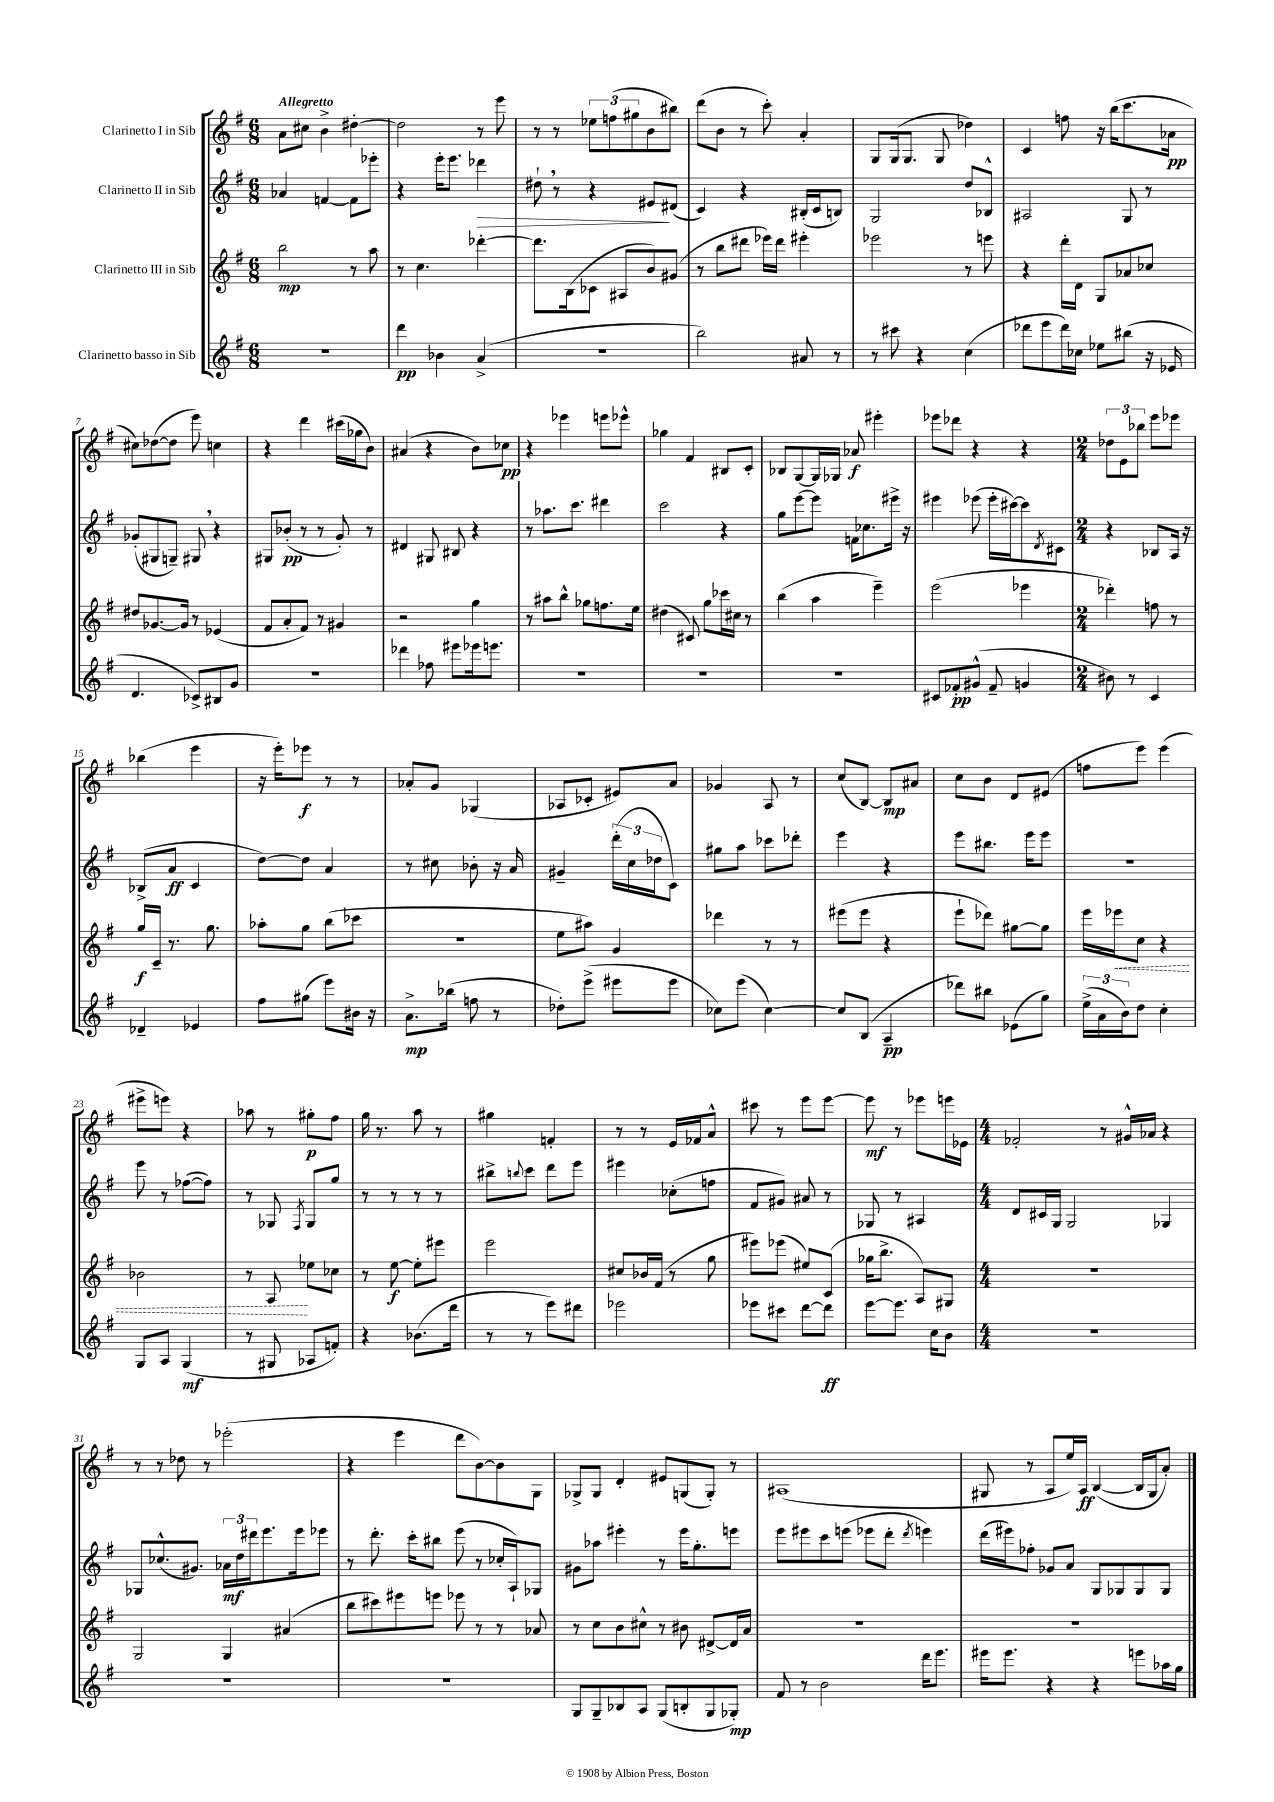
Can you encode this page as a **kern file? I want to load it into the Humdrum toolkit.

**kern	**dynam	**kern	**dynam	**kern	**dynam	**kern	**dynam
*part4	*part4	*part3	*part3	*part2	*part2	*part1	*part1
*staff4	*staff4	*staff3	*staff3	*staff2	*staff2	*staff1	*staff1
*I"Clarinetto basso in Sib	*	*I"Clarinetto III in Sib	*	*I"Clarinetto II in Sib	*	*I"Clarinetto I in Sib	*
*clefG2	*	*clefG2	*	*clefG2	*	*clefG2	*
*k[f#]	*	*k[f#]	*	*k[f#]	*	*k[f#]	*
*M6/8	*	*M6/8	*	*M6/8	*	*M6/8	*
=1	=1	=1	=1	=1	=1	=1	=1
!	!	!	!	!	!	!LO:TX:a:B:t=Allegretto	!
2.r	.	2bb\	mp	4a-X/	.	8a\L	.
.	.	.	.	.	.	8cc#X\J	.
.	.	.	.	[4fn/	.	4b^\	.
.	.	8r	.	8f\L]	.	[4dd#X'\	.
.	.	8aa\	.	8eee-X'\J	.	.	.
=2	=2	=2	=2	=2	=2	=2	=2
4ddd\	pp	8r	.	4r	.	2dd#\]	.
.	.	4.cc\	.	.	.	.	.
4b-X\	.	.	.	16eee'\KL	.	.	.
.	.	.	.	8.eee\J	.	.	.
!	!	!	!	!	!LO:HP:b	!	!
(4a^/	.	[4ddd-X'\	.	4ddd-X\	>	8r	.
.	.	.	.	.	.	8eee\	.
=3	=3	=3	=3	=3	=3	=3	=3
2.r	.	8.ddd-\L]	.	8dd#X`,\	.	8r	.
.	.	.	.	8r	.	8r	.
.	.	(16B\k	.	.	.	.	.
.	.	8c-X\J	.	4r	.	12ee-X\L	.
.	.	.	.	.	.	(12ffn\	.
.	.	8A#X/L	.	.	.	.	.
.	.	.	.	.	.	12gg#X\	.
.	.	8b/)	.	8e#X/L	.	8b\	.
.	.	(8g#X/J	.	(8d#X/J	]	8bb#X\J)	.
=4	=4	=4	=4	=4	=4	=4	=4
2bb\)	.	8r	.	4c/)	.	(8ddd\L	.
.	.	8bb\L	.	.	.	8b\J	.
.	.	8ddd#X\J	.	4r	.	8r	.
.	.	16eee-X\LL)	.	.	.	8ccc'\)	.
.	.	16ddd#\JJ	.	.	.	.	.
8a#X/	.	4eee#X'\	.	(16B#X'/LL	.	4a'/	.
.	.	.	.	16c/J	.	.	.
8r	.	.	.	8Bn/J)	.	.	.
=5	=5	=5	=5	=5	=5	=5	=5
8r	.	2eee-X\	.	2G/	.	8G/L	.
8ccc#X\	.	.	.	.	.	(16G/k	.
.	.	.	.	.	.	8.G/J	.
4r	.	.	.	.	.	.	.
.	.	.	.	.	.	8G/	.
(4cc\	.	8r	.	8dd/L	.	4dd-X\)	.
.	.	8eeen\	.	8B-X^^/J	.	.	.
=6	=6	=6	=6	=6	=6	=6	=6
8ddd-X\L	.	4r	.	2A#X/	.	4c/	.
8eee\	.	.	.	.	.	.	.
16ddd-\L)	.	16ddd'\LL	.	.	.	8ffn\	.
16cc-X\JJ	.	16d\JJ	.	.	.	.	.
8ee-X\L	.	8G/L	.	.	.	16r	.
.	.	.	.	.	.	(16bb\KL	.
(8bb#X\J	.	8a-X/	.	8G/	.	8.ccc\	.
16r	.	8cc-X/J	.	8r	.	.	.
16e-X/	.	.	.	.	.	16a-X\Jk	pp
!!LO:LB:g=z
=7	=7	=7	=7	=7	=7	=7	=7
4.d/	.	8dd#X/L	.	(8g-X'/L	.	8cc#X\L)	.
.	.	[8.g-X/	.	8G#X/	.	([8dd-X\	.
.	.	.	.	8Gn~/J)	.	8dd-\J]	.
.	.	16g-/Jk]	.	.	.	.	.
8c-X^/L)	.	8r	.	8G#X,/	.	8eee\)	.
8B#X/	.	(4e-X/	.	4r	.	4ccn\	.
8g/J	.	.	.	.	.	.	.
=8	=8	=8	=8	=8	=8	=8	=8
2.r	.	8f#/L	.	8G#X/L	.	4r	.
.	.	8a'/	.	(8b-X'/J	pp	.	.
.	.	8f#/J)	.	8r	.	4ddd\	.
.	.	8r	.	8r	.	.	.
.	.	4g#X/	.	8g'/)	.	(16ccc#X\LL	.
.	.	.	.	.	.	16gg-X\J	.
.	.	.	.	8r	.	8b\J)	.
=9	=9	=9	=9	=9	=9	=9	=9
4ddd-X\	.	2r	.	4d#X/	.	(4a#X/	.
8ff-X\	.	.	.	8G#X/	.	4r	.
8eee#X\L	.	.	.	8B#X/	.	.	.
16eee-X\k	.	4gg\	.	4r	.	8b\L)	.
8.eeen\J	.	.	.	.	.	.	.
.	.	.	.	.	.	8cc-X\J	pp
=10	=10	=10	=10	=10	=10	=10	=10
2.r	.	8r	.	8r	.	4r	.
.	.	8aa#X\L	.	8.aa-X\L	.	.	.
.	.	8bb^^\J	.	.	.	4eee-X\	.
.	.	.	.	8.ccc\J	.	.	.
.	.	8gg-X\L	.	.	.	.	.
.	.	8.ffn\	.	4ddd#X\	.	8eeen\L	.
.	.	.	.	.	.	8eee-X^^\J	.
.	.	16ee\Jk	.	.	.	.	.
=11	=11	=11	=11	=11	=11	=11	=11
2.r	.	(4dd#X\	.	2ccc\	.	4gg-X\	.
.	.	8c#X/)	.	.	.	4f#/	.
.	.	8gg\L	.	.	.	.	.
.	.	16ccc-X\L	.	4r	.	8B#X/L	.
.	.	16cc#X\JJ	.	.	.	.	.
.	.	8r	.	.	.	8c'/J	.
=12	=12	=12	=12	=12	=12	=12	=12
2.r	.	(4bb\	.	8gg\L	.	8B-X/L	.
.	.	.	.	[8eee\	.	[8G/	.
.	.	4aa\	.	8eee\J]	.	16G/L]	.
.	.	.	.	.	.	16G-X/JJ	.
.	.	.	.	16fn\KL	.	8a-X/	f
.	.	.	.	8.cc-X\	.	.	.
.	.	4eee~\)	.	.	.	4eee#X'\	.
.	.	.	.	16eee#X^\Jk	.	.	.
.	.	.	.	16r	.	.	.
=13	=13	=13	=13	=13	=13	=13	=13
8c#X/L	.	(2eee\	.	4eee#X\	.	8eee-X\L	.
8f-X'/	pp	.	.	.	.	8ddd-X\J	.
(8g#X^^/J	.	.	.	(8eee-X\	.	4r	.
8f-~/	.	.	.	16eee-'\LL	.	.	.
.	.	.	.	[16ccc#X\J)	.	.	.
4gn/	.	4eee-X\	.	8ccc#\]	.	4r	.
.	.	.	.	8qd/	.	.	.
.	.	.	.	8c#X\J	.	.	.
=14	=14	=14	=14	=14	=14	=14	=14
*M2/4	*	*M2/4	*	*M2/4	*	*M2/4	*
8b#X\)	.	4ddd-X'\)	.	4r	.	12dd-X\L	.
.	.	.	.	.	.	12e\	.
8r	.	.	.	.	.	.	.
.	.	.	.	.	.	12bb-X\J	.
4c/	.	8ffn\	.	8B-X/L	.	8eee\L	.
.	.	8r	.	16A/Jk	.	8eee-X\J	.
.	.	.	.	16r	.	.	.
!!LO:LB:g=z
=15	=15	=15	=15	=15	=15	=15	=15
4d-X~/	.	16gg/LL	f	(8B-X^/L	.	(4bb-X\	.
.	.	16c~/JJ	.	.	.	.	.
.	.	8.r	.	8a/J	ff	.	.
4e-X/	.	.	.	4c/	.	4eee\	.
.	.	8.gg\	.	.	.	.	.
=16	=16	=16	=16	=16	=16	=16	=16
8ff#\L	.	8aa-X'\L	.	[8dd\L)	.	16r	.
.	.	.	.	.	.	16eee'\KL)	.
(8gg#X\J	.	8gg\J	.	8dd\J]	.	8eee-X\J	f
8eee\L)	.	(8bb\L	.	4a/	.	8r	.
16b#X\Jk	.	8ccc-X\J	.	.	.	8r	.
16r	.	.	.	.	.	.	.
=17	=17	=17	=17	=17	=17	=17	=17
8.a^\L	mp	2r	.	8r	.	8a-X'/L	.
.	.	.	.	8cc#X\	.	8g/J	.
(16bb-X\Jk	.	.	.	.	.	.	.
8ffn\	.	.	.	8b-X'\	.	(4G-X/	.
8r	.	.	.	16r	.	.	.
.	.	.	.	16a/	.	.	.
=18	=18	=18	=18	=18	=18	=18	=18
8dd-X'\L)	.	8ee\L	.	4g#X~/	.	8A-X/L	.
(8eee^\J	.	8aa#X\J)	.	.	.	8c-X'/J	.
8eee#X\L	.	4g/	.	(24ddd'\LL	.	8e#X/L)	.
.	.	.	.	24cc\	.	.	.
.	.	.	.	24dd-X\J	.	.	.
8eee#\J	.	.	.	8c\J)	.	8a/J	.
=19	=19	=19	=19	=19	=19	=19	=19
8cc-X\L)	.	4ddd-X\	.	8gg#X\L	.	4g-X/	.
(8eee\J	.	.	.	8aa\J	.	.	.
[4cc-\)	.	8r	.	8ccc-X\L	.	8A/	.
.	.	8r	.	8ddd-X'\J	.	8r	.
=20	=20	=20	=20	=20	=20	=20	=20
8cc-/L]	.	(8eee#X\L	.	4eee\	.	(8cc/L	.
(8B/J	.	8eee#\J	.	.	.	[8B/J)	.
4A~/	pp	4r	.	4r	.	8B/L]	mp
.	.	.	.	.	.	8a#X/J	.
=21	=21	=21	=21	=21	=21	=21	=21
8ddd-X\L)	.	8eee`\L	.	8eee\L	.	8cc\L	.
8bb#X\J	.	8ddd-X\J)	.	8.bb#X\J	.	8b\J	.
(8e-X\L	.	[8gg#X\L	.	.	.	8d/L	.
.	.	.	.	16eee\KL	.	.	.
8gg\J)	.	8gg#\J]	.	8eee\J	.	(8e#X/J	.
=22	=22	=22	=22	=22	=22	=22	=22
(24ee^\LL	.	16eee\LL	.	2r	.	8ffn\L	.
24a\	.	.	.	.	.	.	.
!	!	!	!LO:HP:b	!	!	!	!
.	.	16eee-X\J	<	.	.	.	.
24b\J)	.	.	.	.	.	.	.
8dd\J	.	8cc\J	.	.	.	8eee\J)	.
4cc'\	.	4r	.	.	.	(4eee\	.
!!LO:LB:g=z
=23	=23	=23	=23	=23	=23	=23	=23
8G/L	.	2b-X\	.	8eee\	.	8eee#X^\L	.
8A/J	.	.	.	8r	.	8eeen\J)	.
(4G/	mf	.	.	([8ff-X\L	.	4r	.
.	.	.	.	8ff-\J])	.	.	.
=24	=24	=24	=24	=24	=24	=24	=24
8r	.	8r	.	8r	.	8aa-X\	.
8G#X/	.	8A/	.	8G-X/	.	8r	.
.	.	.	.	8qF#/	.	.	.
8A-X/L	.	8ee-X\L	[	8G-/L	.	8gg#X'\L	p
8fn'/J)	.	8cc-X\J	.	8gg/J	.	8ff#\J	.
=25	=25	=25	=25	=25	=25	=25	=25
4r	.	8r	.	8r	.	16gg\	.
.	.	.	.	.	.	8.r	.
.	.	[8ee\	f	8r	.	.	.
(8.b-X\L	.	8ee'\L]	.	8r	.	8aa\	.
.	.	8eee#X\J	.	8r	.	8r	.
16ddd\Jk	.	.	.	.	.	.	.
=26	=26	=26	=26	=26	=26	=26	=26
8r	.	2eee\	.	8bb#X^\L	.	4gg#X\	.
.	.	.	.	8qqbbn/	.	.	.
8r	.	.	.	8ccc\J	.	.	.
8eee\L)	.	.	.	8ddd\L	.	4fn'/	.
8ddd#X\J	.	.	.	8eee\J	.	.	.
=27	=27	=27	=27	=27	=27	=27	=27
2eee-X\	.	8cc#X/L	.	4eee#X\	.	8r	.
.	.	16b-X/L	.	.	.	8r	.
.	.	(16f#/JJ	.	.	.	.	.
.	.	8r	.	(8cc-X'\L	.	16e/LL	.
.	.	.	.	.	.	16f-X/J	.
.	.	8gg\	.	8ffn\J	.	8a^^/J	.
=28	=28	=28	=28	=28	=28	=28	=28
8eee-X\L	.	8eee#X\L)	.	8f#/L	.	8ccc#X\	.
8ccc#X\J	.	(8eee-X\J	.	8g#X/J)	.	8r	.
[8ddd\L	.	8ee#X/L)	.	8a#X/	.	8eee\L	.
8ddd\J]	ff	(8c/J	.	8r	.	[8eee\J	.
=29	=29	=29	=29	=29	=29	=29	=29
[8eee\L	.	16gg-X\KL	.	8G-X/	.	8eee\]	mf
.	.	8.bb^\J	.	.	.	.	.
8.eee\J]	.	.	.	8r	.	8r	.
.	.	8A/L)	.	4A#X/	.	8eee-X\L	.
16cc\KL	.	.	.	.	.	.	.
8b\J	.	8G#X/J	.	.	.	16eeen\L	.
.	.	.	.	.	.	16e-X\JJ	.
=30	=30	=30	=30	=30	=30	=30	=30
*M4/4	*	*M4/4	*	*M4/4	*	*M4/4	*
1r	.	1r	.	8d/L	.	2f-X'/	.
.	.	.	.	16c#X/L	.	.	.
.	.	.	.	16G/JJ	.	.	.
.	.	.	.	2G/	.	.	.
.	.	.	.	.	.	8r	.
.	.	.	.	.	.	16g#X^^/LL	.
.	.	.	.	.	.	16a-X/JJ	.
.	.	.	.	4G-X/	.	4r	.
!!LO:LB:g=z
=31	=31	=31	=31	=31	=31	=31	=31
1r	.	2G/	.	8G-X/L	.	8r	.
.	.	.	.	(8.cc-X^^/	.	8r	.
.	.	.	.	.	.	8dd-X\	.
.	.	.	.	8.g#X/J)	.	.	.
.	.	.	.	.	.	8r	.
.	.	4G/	.	24a-X\LL	mf	(2eee-X'\	.
.	.	.	.	24dd\	.	.	.
.	.	.	.	24ddd#X\J	.	.	.
.	.	.	.	8.eee\	.	.	.
.	.	(4a#X/	.	.	.	.	.
.	.	.	.	16eee\k	.	.	.
.	.	.	.	8eee-X\J	.	.	.
=32	=32	=32	=32	=32	=32	=32	=32
1r	.	8bb\L	.	8r	.	4r	.
.	.	8ccc#X\)	.	8.ddd'\	.	.	.
.	.	8eee#X\	.	.	.	4eee\	.
.	.	.	.	16ccc'\KL	.	.	.
.	.	8eeen\J	.	8bb#X\J	.	.	.
.	.	8eee-X\	.	(8eee\	.	8ddd\L	.
.	.	8r	.	8r	.	[8b\)	.
.	.	8r	.	16cc-X'/LL	.	8b\]	.
.	.	.	.	16A`/J)	.	.	.
.	.	8a-X/	.	8G-X/J	.	8G\J	.
=33	=33	=33	=33	=33	=33	=33	=33
8G/L	.	8r	.	8g#X\L	.	8G-X^/L	.
8G~/	.	8cc\L	.	8aa-X\J	.	8G-/J	.
8B-X/	.	8b\	.	4eee#X'\	.	4d'/	.
8A/J	.	8cc#X^^\J	.	.	.	.	.
(8G/L	.	8r	.	8r	.	8e#X/L	.
8Bn'/	.	8b#X\	.	16eee#\KL	.	(8Gn/	.
.	.	.	.	8.gg'\	.	.	.
8G/	.	[8d#X^/L	.	.	.	8G'/J)	.
8G-X'/J)	mp	16d#/L]	.	8eeen\J	.	8r	.
.	.	16a/JJ	.	.	.	.	.
=34	=34	=34	=34	=34	=34	=34	=34
8f#/	.	1r	.	8eee\L	.	(1A#X	.
8r	.	.	.	8eee#X\	.	.	.
2b\	.	.	.	8ccc\	.	.	.
.	.	.	.	(8eeen\J	.	.	.
.	.	.	.	8eee-X\L	.	.	.
.	.	.	.	8ddd'\J	.	.	.
.	.	.	.	8qddd/	.	.	.
16ddd\KL	.	.	.	4eeen\)	.	.	.
8.eee\J	.	.	.	.	.	.	.
=35	=35	=35	=35	=35	=35	=35	=35
16eee#X\KL	.	1r	.	(16ddd\LL	.	8G#X/	.
8.eee#\J	.	.	.	16eee#X\J)	.	.	.
.	.	.	.	8ff-X'\J	.	8r	.
4r	.	.	.	8g-X/L	.	8A/L	.
.	.	.	.	8a/J	.	16ee/L)	.
.	.	.	.	.	.	16A/JJ	ff
4r	.	.	.	8G/L	.	([4B/	.
.	.	.	.	8G-X/	.	.	.
8eeen\L	.	.	.	8G-/	.	16B/LL]	.
.	.	.	.	.	.	16G#/J	.
16aa-X\L	.	.	.	8G-/J	.	8a'/J)	.
16gg\JJ	.	.	.	.	.	.	.
==	==	==	==	==	==	==	==
*-	*-	*-	*-	*-	*-	*-	*-
